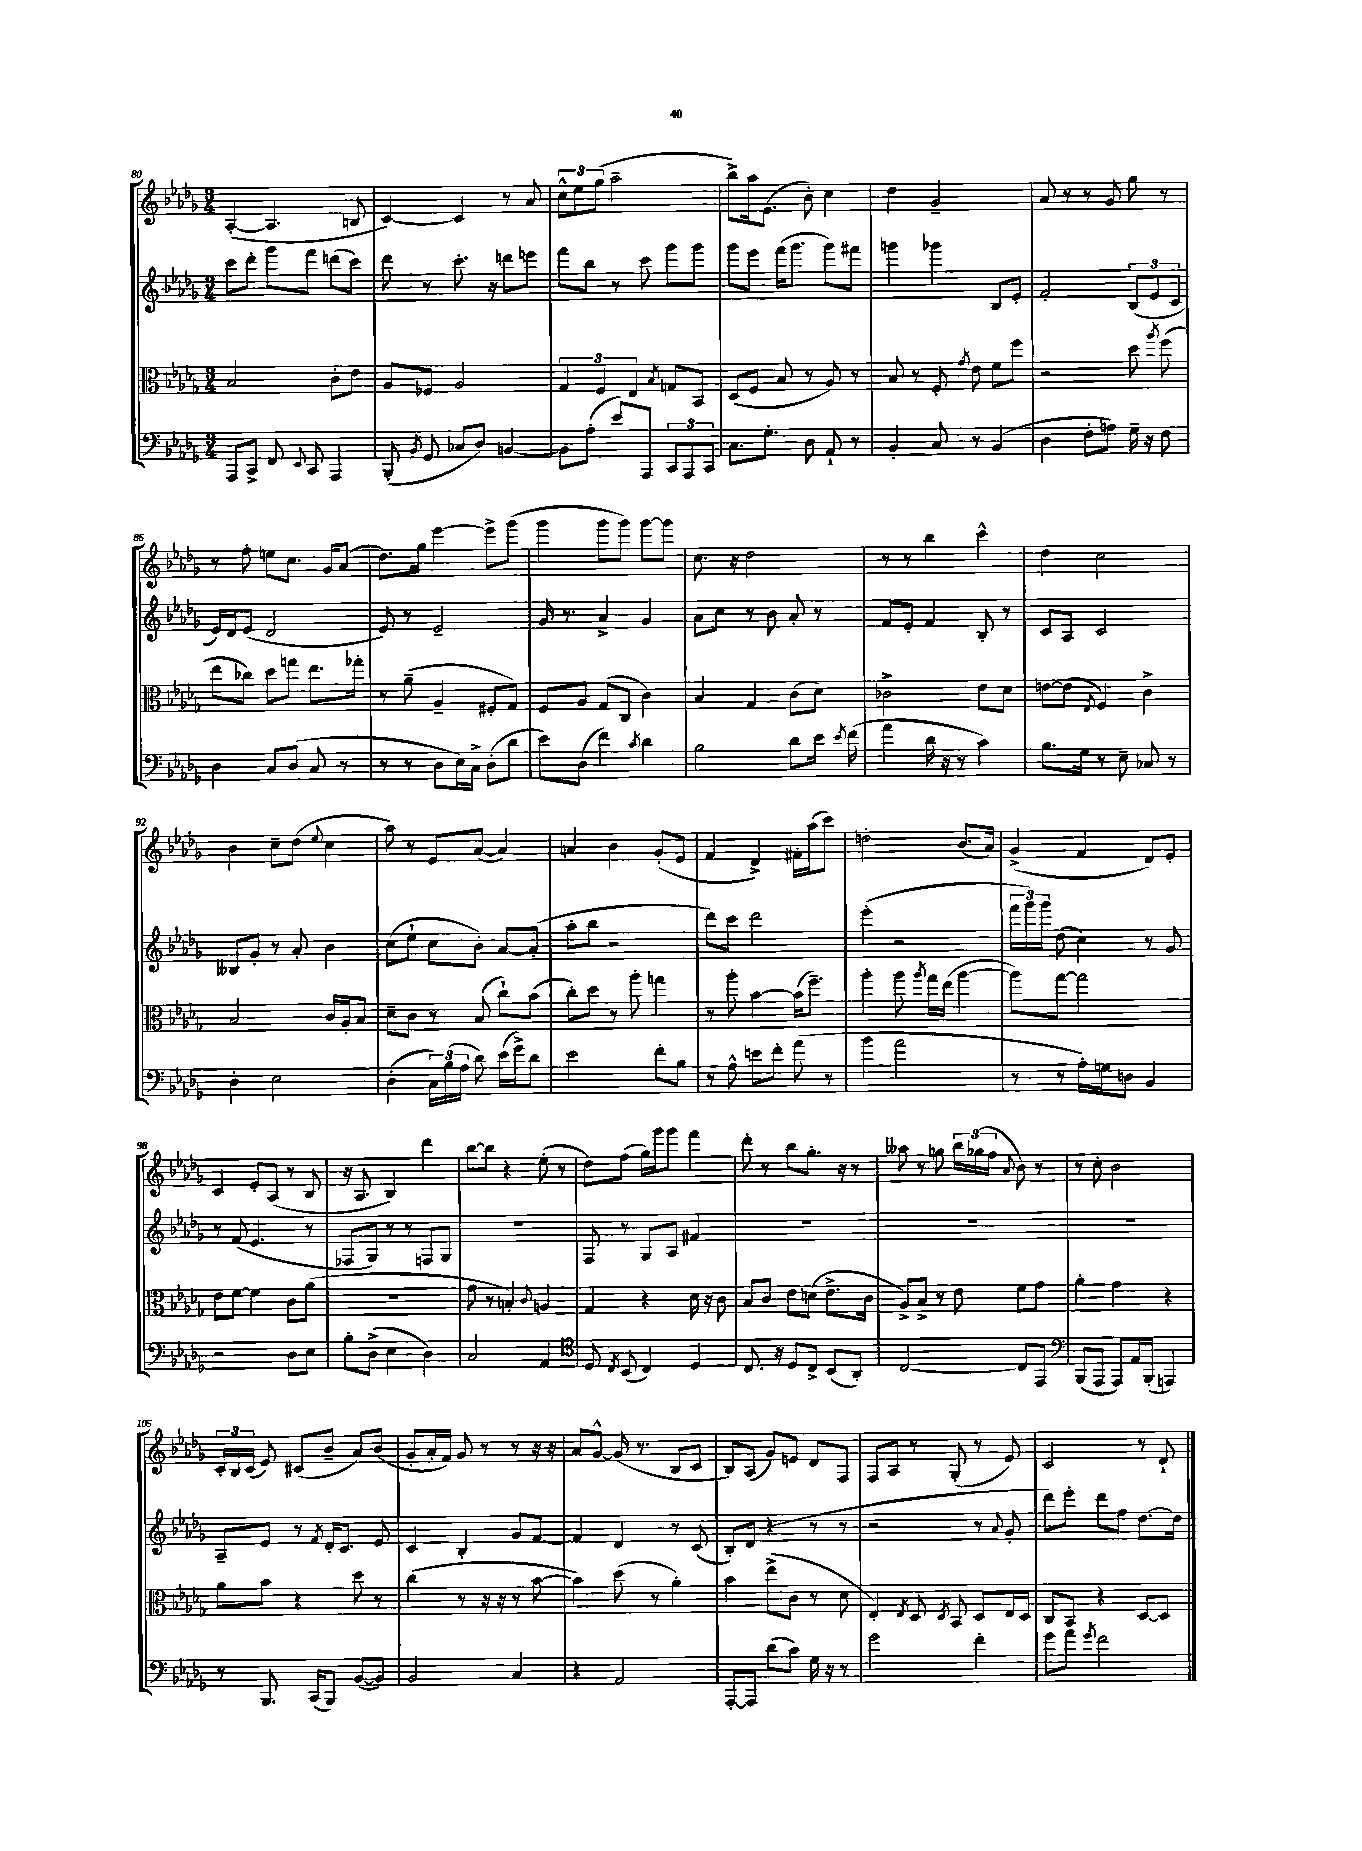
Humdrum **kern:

**kern	**kern	**kern	**kern
*staff4	*staff3	*staff2	*staff1
*clefF4	*clefC3	*clefG2	*clefG2
*k[b-e-a-d-g-]	*k[b-e-a-d-g-]	*k[b-e-a-d-g-]	*k[b-e-a-d-g-]
*M3/4	*M3/4	*M3/4	*M3/4
8AAA-	2B-	8ccc	([4A-'
8CC^	.	8ddd-'	.
8FF	.	8ggg-	4.A-]
8qqEE-	.	.	.
8CC	.	8fff	.
4AAA-	8c'	(8ddd	.
.	8e-	8ccc)	8B
=	=	=	=
(8BBB-'	8A-	8ddd-	[4c)
8qBB-	.	.	.
8GG-	8F-	8r	.
8C-	2A-	8.ccc'	4c]
8D-)	.	.	.
.	.	16r	.
[4BB	.	8ddd	8r
.	.	8eee	8a-
=	=	=	=
8BB]	6G-	8fff	12cc^^
.	.	.	12ee-
(8A-'	.	8bb-	.
.	6F	.	(12gg-
8e-)	.	8r	2aa-~
.	6E-	.	.
8AAA-	.	8ccc	.
.	8qB-	.	.
12CC	8G	8ggg-	.
12AAA-	.	.	.
.	8BB-	8ggg-	.
12CC	.	.	.
=	=	=	=
8.C	(8D-	8ggg-	8bb-^)
.	8F	8eee-	16aa-
8.G-'	.	.	(8.e-
.	8B-	(16fff	.
.	.	8.ggg-	.
8D-	8r	.	8b-')
8AA-`	8A-)	8ggg-)	4cc
8r	8r	8fff#	.
=	=	=	=
4BB-'	8B-	4ggg	4dd-
.	8r	.	.
8C	8F'	4ggg-	2g-~
.	8qg-	.	.
8r	8e-	.	.
(4BB-	8f	8B-	.
.	8ff	8e-'	.
=	=	=	=
4D-	2r	2f'	8a-
.	.	.	8r
8F'	.	.	8r
8A)	.	.	8g-
16G-~	8dd-	(12B-	8gg-
16r	.	.	.
.	.	12e-	.
.	8qaa-	.	.
8F	(8ff	.	8r
.	.	12c	.
=	=	=	=
4D-	8ee-	16e-)	8r
.	.	16d-	.
.	8cc-)	(8e-	8ff'
8C	8dd-	2d-	8ee
(8D-	8gg	.	8.cc
8C	8.ee-	.	.
.	.	.	16g-
8r	.	.	(8a-
.	16gg-'	.	.
=	=	=	=
8r	8r	8e-)	8.dd-)
8r	(8a-~	8r	.
.	.	.	16gg-
8D-	4A-~	2e-~	[4eee-
16E-)	.	.	.
16C^	.	.	.
(8D-'	8F#'	.	8eee-^]
8d-	8G-)	.	(8ggg-
=	=	=	=
8e-)	8F	16g-	4ggg-
.	.	8.r	.
(8D-	8A-	.	.
4f)	(8G-	4a-^	8ggg-
.	8C	.	8ggg-)
8qc	.	.	.
4d-	4c)	4g-	[8ggg-
.	.	.	8ggg-]
=	=	=	=
2B-	4B-	8a-	8.cc
.	.	8cc	.
.	.	.	16r
.	4G-	8r	2dd-
.	.	8b-	.
8d-	(8c	8a-'	.
16e-	8d-)	8r	.
8qe-	.	.	.
(16f	.	.	.
=	=	=	=
4a-	2c-^	8f	8r
.	.	8e-'	8r
16d-	.	4f	4bb-
16r	.	.	.
8r	.	.	.
4c)	8e-	8B-'	4ccc^^
.	8d-	8r	.
=	=	=	=
8.B-	[8e	8c	4dd-
.	(8e]	8A-	.
16G-	.	.	.
.	8qE-	.	.
8r	4F)	2c	2cc
8E-~	.	.	.
8C-	4c^	.	.
8r	.	.	.
=	=	=	=
4D-'	2B-	8B--	4b-
.	.	8g-'	.
2E-	.	8r	8cc~
.	.	8a-'	(8dd-
.	.	.	8qqee-
.	16c	4b-	4cc
.	16A-'	.	.
.	8B-	.	.
=	=	=	=
(4D-'	8d-~	(8cc	8aa-)
.	8c	8ee-`	8r
24C)	8r	8cc	8e-
(24B-	.	.	.
24A-	.	.	.
8d-)	(8B-	8b-')	([8a-
(16e-	8cc`)	[8a-	4a-])
16g-^)	.	.	.
8d-	(8b-	(8a-']	.
=	=	=	=
2e-	8cc')	8aa-'	4a
.	8dd-	8bb-	.
.	8r	2r	4b-
.	8aa-'	.	.
8f'	4gg	.	(8g-'
8B-	.	.	8e-
=	=	=	=
8r	8r	8ddd-)	4f
8A-^^	8aa-'	8ccc	.
8e	[4b-	2ddd-	4d-^)
8f'	.	.	.
(8a-	(16b-]	.	16f#'
.	8.ff~)	.	(16aa-
8r	.	.	8ccc)
=	=	=	=
4b-	4aa-'	(4eee-'	2dd'
2a-	8aa-	2r	.
.	8qaa-	.	.
.	16gg-	.	.
.	(16ee-	.	.
.	[4aa-	.	(8.b-
.	.	.	16a-)
=	=	=	=
8r	8aa-])	24fff	(4g-^
.	.	24ggg-)	.
.	.	24ggg-	.
8r	[8gg-	(8dd-	.
16A-')	2gg-]	4cc)	4f
16G	.	.	.
8D	.	.	.
4BB-	.	8r	8d-)
.	.	8g-	8e-'
=	=	=	=
2r	8e-	8r	4c
.	[8f	(8f	.
.	4f]	4.e-	8e-'
.	.	.	(8A-
8D-	8c	.	8r
8E-	(8a-	8r	8B-
=	=	=	=
8B-'	2.r	8F-	16r
.	.	.	8.A-
(8D-^	.	8G-)	.
4E-	.	8r	4B-)
.	.	8r	.
4D-)	.	8F	4ddd-
.	.	8G-	.
=	=	=	=
2C	8g-	2.r	[8bb-
.	8r	.	8bb-]
.	4B')	.	4r
.	8qqc	.	.
4AA-	4A	.	(8ee-'
.	.	.	8r
=	=	=	=
*clefC4	*	*	*
8D-	4G-	8F	8dd-)
8qC	.	.	.
(8BB-	.	8r	(8ff
4C)	4r	8G-	16gg-)
.	.	.	16ggg-
.	.	8A-	8ggg-
4D-	16d-	4f#	4fff
.	16r	.	.
.	8c	.	.
=	=	=	=
8.C	8B-	2.r	8ddd-'
.	8c	.	8r
16r	.	.	.
8D-	8e-	.	8bb-
8C^	(8d	.	8.gg-'
(8BB-	8.e-^	.	.
.	.	.	16r
8AA-')	.	.	8r
.	16c	.	.
=	=	=	=
[2C	8A-^)	2.r	8aa--
.	8B-^	.	8r
.	8r	.	8gg
.	8e-	.	24bb-
.	.	.	(24gg-
.	.	.	24ff
.	.	.	8qqa-
8C]	8f	.	8b-)
8EE-	8g-	.	8r
=	=	=	=
*clefF4	*	*	*
(8BBB-	4a-'	2.r	8r
8AAA-	.	.	8cc'
8AAA-)	4g-	.	2b-
16AA-	.	.	.
(16BBB-'	.	.	.
4AAA)	4r	.	.
=	=	=	=
8r	8a-	8A-~	24c'
.	.	.	24B-
.	.	.	(24c
8.BBB-	8b-	8e-	8e-)
.	4r	8r	(8c#
(16CC	.	.	.
.	.	8qf	.
8BBB-)	.	16d-'	8b-~
.	.	8.c	.
([8BB-	8dd-	.	8a-)
8BB-])	8r	8e-	(8b-
=	=	=	=
2BB-	(4cc	4c	8g-'
.	.	.	16a-'
.	.	.	16f)
.	8r	4B-'	8g-
.	16r	.	8r
.	16r	.	.
4C	8r	8g-	8r
.	[8b-	[8f	16r
.	.	.	16r
=	=	=	=
4r	4b-])	4f]	8a-
.	.	.	[8g-^^
2AA-	(8dd-	4d-	(16g-]
.	.	.	8.r
.	8r	.	.
.	4a-')	8r	8B-
.	.	(8c	8c
=	=	=	=
[8AAA-'	4b-	8B-')	8B-)
8AAA-]	.	(8d-	(8A-
(8d-	(8ee-^	4r	8g-)
8c)	8c	.	8e
16G-	8r	8r	8d-
16r	.	.	.
8r	8d-	8r	8F
=	=	=	=
2g-	4E-')	2r	8F
.	.	.	8A-
.	8qE-	.	.
.	8D-	.	8r
.	8qD-	.	.
.	8BB-	.	(8G-'
4f'	8D-	8r	8r
.	.	8qqa-	.
.	16E-	8g-'	8e-)
.	16D-	.	.
=	=	=	=
8g-	8C	8ddd-)	2c
8a-	8BB-	8eee-'	.
8qg-	.	.	.
2f	4r	8ddd-	.
.	.	8ff	.
.	[8D-	[8.dd-	8r
.	8D-]	.	8d-`
.	.	16dd-]	.
==	==	==	==
*-	*-	*-	*-
